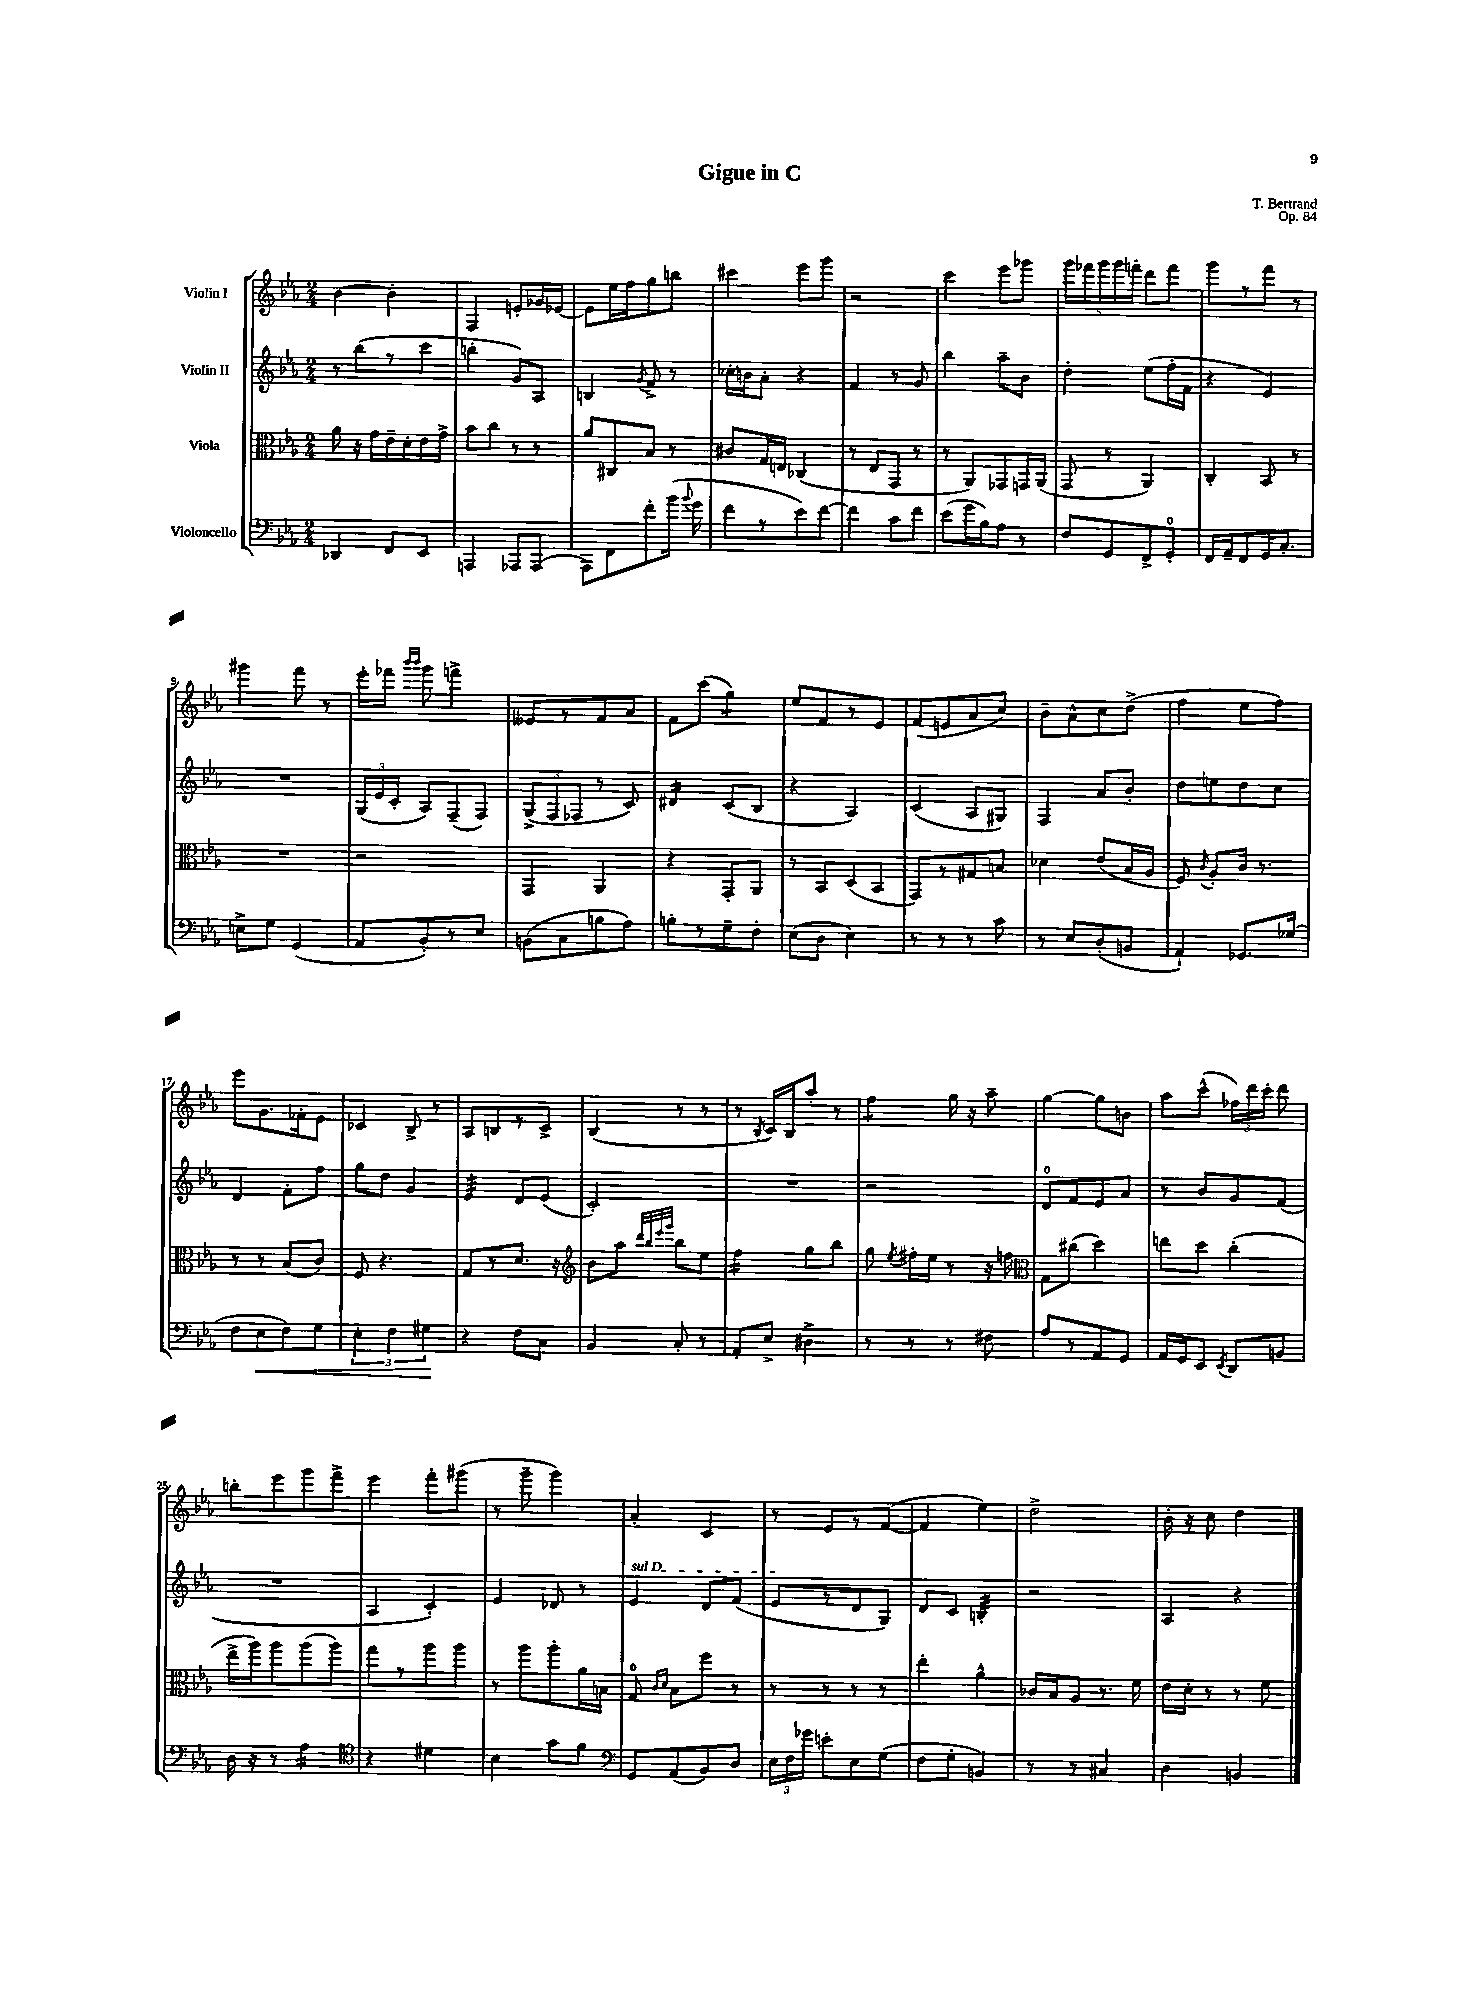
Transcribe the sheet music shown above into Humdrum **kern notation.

**kern	**kern	**kern	**kern
*staff4	*staff3	*staff2	*staff1
*clefF4	*clefC3	*clefG2	*clefG2
*k[b-e-a-]	*k[b-e-a-]	*k[b-e-a-]	*k[b-e-a-]
*M2/4	*M2/4	*M2/4	*M2/4
4DD-	8a-	8r	[4b-
.	16r	(8bb-	.
.	16g	.	.
8FF	16e-~	8r	4b-']
.	16d'	.	.
8EE-	16e-	8ccc	.
.	16g^	.	.
=	=	=	=
4AAA	8b-	4bb'	4F
.	8cc	.	.
8AAA-	8r	8g)	8e'
(8AAA-	8r	8A-	16g-
.	.	.	[16e-
=	=	=	=
8AAA-)	8a-	4B	8e-]
8FF	8C#	.	16ee-
.	.	.	16ff
.	.	8qg	.
8f'	8B-	8f^	8gg
(16b-	8r	8r	8bb
8qqb-	.	.	.
16g	.	.	.
=	=	=	=
8f	8c#	16cc-'	4ccc#
.	.	16b	.
8r	16G	8a-'	.
.	16E	.	.
8e-)	(4C-	4r	8eee-
[8f	.	.	8ggg
=	=	=	=
4f]	8r	4f	2r
.	8E-	.	.
8c	8GG	8r	.
8f	8r	8g	.
=	=	=	=
(8e-	8r	4bb-	4ccc
16g	8AA-)	.	.
16B-)	.	.	.
8A-	8GG-	8aa-~	8eee-
8r	16GG	8b-	8ggg-
.	(16AA-	.	.
=	=	=	=
8F	8GG	4dd'	20ggg
.	.	.	20fff-
.	.	.	20ggg
8GG	8r	.	.
.	.	.	20ggg
.	.	.	20fff'
8FF^	4AA-)	(8ee-	8ddd
8GG'	.	16ff'	8fff
.	.	16f	.
=	=	=	=
16FF	4C'	4r	8ggg
16AA-~	.	.	.
8FF	.	.	8r
16GG	8BB-	4e-)	8fff
8.C'	.	.	.
.	8r	.	8r
=	=	=	=
8E^	2r	2r	4ggg#
8G	.	.	.
(4GG	.	.	8fff
.	.	.	8r
=	=	=	=
8AA-	2r	(24G	16eee-'
.	.	24e-	.
.	.	.	16fff-
.	.	24c'	.
.	.	.	16qqbbb-
.	.	.	16qqbbb-
8BB-')	.	8A-)	8ggg
8r	.	(8F~	4fff^
8E-	.	8F)	.
=	=	=	=
(8BB	4GG	(12G^	8e--
.	.	12F	.
8C	.	.	8r
.	.	12F-	.
8B	4AA-	8r	8f
8A-)	.	8c)	8a-
=	=	=	=
8B'	4r	4d#	8f
8r	.	.	(8ccc
8G~	8GG'	(8c	4gg)
8F'	8AA-	8B-	.
=	=	=	=
(8E-	8r	4r	8ee-
8D	8BB-	.	8f
4E-)	(8D	4A-)	8r
.	8BB-	.	8e-
=	=	=	=
8r	8GG)	(4c	(8f
8r	8r	.	8e
8r	8G#	8A-	8a-
8c	8B	8G#)	8cc)
=	=	=	=
8r	4d-	4F	8b-~
8E-	.	.	8a-^^
(8D'	(8e-	8a-	8cc
8BB	16B-	8b-'	(8dd^
.	16A-	.	.
=	=	=	=
4AA-`)	8F)	8dd	4ff
.	8qc	.	.
.	8A-'	8ee	.
8.GG-	16c	8dd	8ee-
.	8.r	.	.
.	.	8cc	8ff)
(16G-	.	.	.
=	=	=	=
8F	8r	4d	8eee-
8E-	8r	.	8.g
8F)	(8B-	8f'	.
.	.	.	16f-'
8G	8c)	8ff	8e-
=	=	=	=
6E-'	8F	8gg	4c-
.	4.r	8dd	.
6F	.	.	.
.	.	4g	8B-^
6G#	.	.	.
.	.	.	8r
=	=	=	=
4r	8G	4e-	8A-
.	8r	.	8B
8F	8.d	8d	8r
8C	.	(8e-	8c^
.	16r	.	.
=	=	=	=
*	*clefG2	*	*
4BB-	8b-	2c')	(4B-
.	8aa-	.	.
.	32qqddd	.	.
.	32qqbb-	.	.
.	32qqeee-	.	.
.	32qqggg	.	.
8C'	8bb-	.	8r
8r	8ee-	.	8r
=	=	=	=
8AA-'	4ff	2r	8r
.	.	.	8qB-
8E-^	.	.	16c)
.	.	.	16B-
4D#^	8gg	.	8aa-'
.	8bb-	.	8r
=	=	=	=
8r	8gg	2r	4ff
.	8qee-	.	.
8r	16ff#'	.	.
.	16ee-	.	.
8r	8r	.	16gg
.	.	.	16r
8F#	16r	.	8aa-~
.	16ff	.	.
=	=	=	=
*	*clefC3	*	*
8A-	8G	8d	[4gg
8r	(8cc#	8f	.
8AA-	4dd)	8e-	8gg]
8GG	.	8a-	8b
=	=	=	=
16AA-	8ee	8r	8aa-
16GG	.	.	.
8EE-	8dd	8b-	(8ccc^^
8qEE-	.	.	.
8DD	(4cc'	8g	24ff-)
.	.	.	24ddd
.	.	.	24ccc'
8BB	.	(8f	8ddd
=	=	=	=
16D	16ee-^	2r	8bb'
16r	16aa-)	.	.
8r	8aa-	.	8eee-
4A-	(8aa-	.	8ggg
.	8aa-)	.	8fff^
=	=	=	=
*clefC4	*	*	*
4r	8gg	4A-	4eee-
.	8r	.	.
4d#	8aa-	4c')	8fff'
.	8aa-	.	(8ggg#
=	=	=	=
4B-	8r	4e-	8r
.	8aa-	.	8ggg~
8g	8aa-'	8d-	4ggg)
8f	16a-	8r	.
.	16B	.	.
=	=	=	=
*clefF4	*	*	*
8GG	8G	4e-	4a-'
.	16qqc	.	.
.	16qqd	.	.
(8AA-	8B-	.	.
8BB-)	8ff	8d	4c
8D	8r	(8f	.
=	=	=	=
24E-	8r	8e-	8r
24F	.	.	.
24g-	.	.	.
8e'	8r	8r	8e-
8E-	8r	8d	8r
(8G	8r	8G)	([8f
=	=	=	=
8F	4ee-'	8d	4f]
8G'	.	8c	.
4BB)	4a-^^	4B'	4ee-)
=	=	=	=
8r	16c-	2r	2dd^
.	16B-	.	.
8r	8A-	.	.
4C#	8.r	.	.
.	16f	.	.
=	=	=	=
4D	16e-	4A-	16b-'
.	16d'	.	16r
.	8r	.	8cc
4BB	8r	4r	4dd
.	8f	.	.
==	==	==	==
*-	*-	*-	*-
